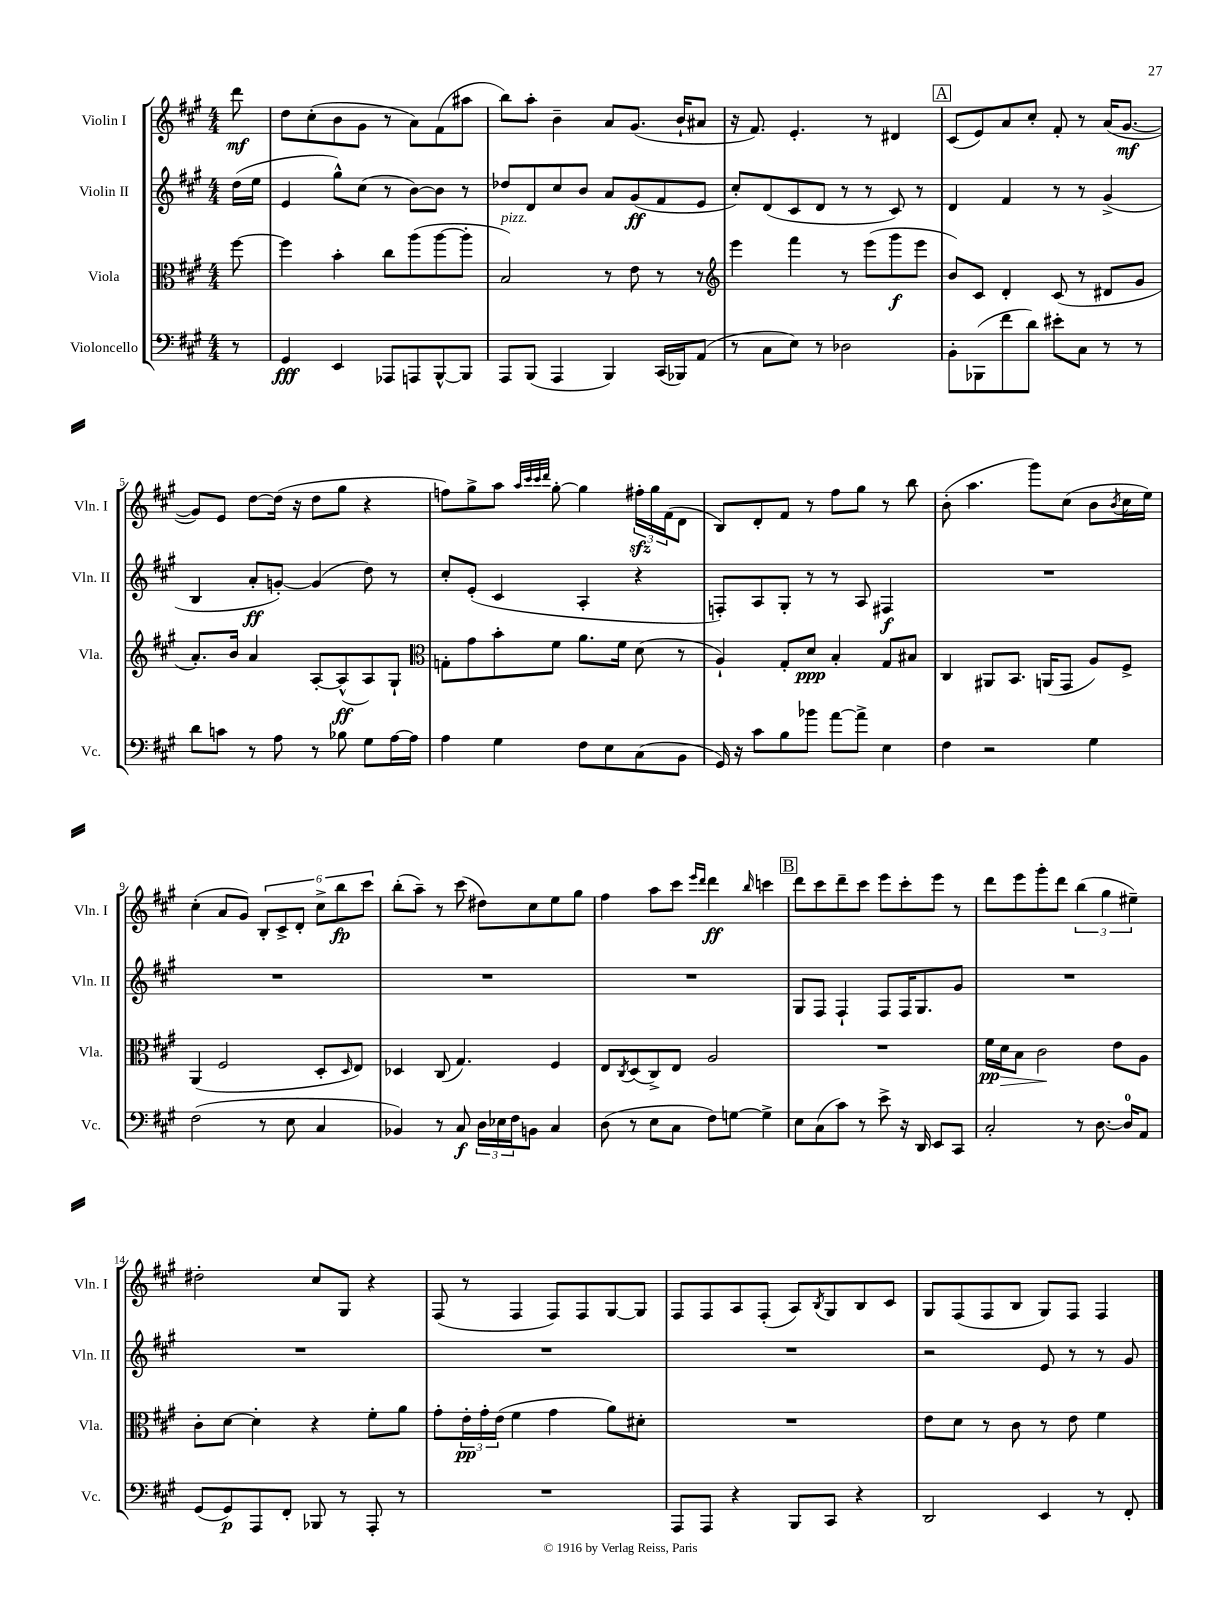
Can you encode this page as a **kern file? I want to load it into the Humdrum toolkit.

**kern	**dynam	**kern	**dynam	**kern	**dynam	**kern	**dynam
*part4	*part4	*part3	*part3	*part2	*part2	*part1	*part1
*staff4	*staff4	*staff3	*staff3	*staff2	*staff2	*staff1	*staff1
*I"Violoncello	*	*I"Viola	*	*I"Violin II	*	*I"Violin I	*
*I'Vc.	*	*I'Vla.	*	*I'Vln. II	*	*I'Vln. I	*
*clefF4	*	*clefC3	*	*clefG2	*	*clefG2	*
*k[f#c#g#]	*	*k[f#c#g#]	*	*k[f#c#g#]	*	*k[f#c#g#]	*
*M4/4	*	*M4/4	*	*M4/4	*	*M4/4	*
=	=	=	=	=	=	=	=
8r	.	[8ff#\	.	(16dd\LL	.	8ddd\	mf
.	.	.	.	16ee\JJ	.	.	.
=1	=1	=1	=1	=1	=1	=1	=1
4GG#/	fff	4ff#\]	.	4e/	.	8dd\L	.
.	.	.	.	.	.	(8cc#'\	.
4EE/	.	4b'\	.	8gg#^^\L)	.	8b\	.
.	.	.	.	(8cc#\J	.	8g#\J	.
8AAA-X/L	.	8cc#\L	.	8r	.	8r	.
8AAAn/	.	(8aa\	.	[8b\L)	.	8a\L)	.
[8BBB^^/	.	[8aa\	.	8b\J]	.	(8f#\	.
8BBB/J]	.	8aa'\J]	.	8r	.	8aa#X\J	.
=2	=2	=2	=2	=2	=2	=2	=2
!	!	!LO:TX:a:i:t=pizz.	!	!	!	!	!
8AAA/L	.	2B/)	.	8dd-X/L	.	8bb\L)	.
(8BBB/J	.	.	.	8d/	.	8aa'\J	.
4AAA/	.	.	.	8cc#/	.	4b~\	.
.	.	.	.	8b/J	.	.	.
4BBB/)	.	8r	.	8a/L	.	8a/L	.
.	.	8e\	.	(8g#/	ff	(8.g#/J	.
(16CC#/LL	.	8r	.	8f#/	.	.	.
16BBB-X/J)	.	.	.	.	.	16b`/KL	.
(8AA/J	.	8r	.	8e/J	.	8a#X/J	.
=3	=3	=3	=3	=3	=3	=3	=3
*	*	*clefG2	*	*	*	*	*
8r	.	4eee\	.	8cc#'/L)	.	16r	.
.	.	.	.	.	.	8.f#/)	.
8C#\L	.	.	.	(8d/	.	.	.
8E\J)	.	4fff#\	.	8c#/	.	4.e'/	.
8r	.	.	.	8d/J	.	.	.
2D-X\	.	8r	.	8r	.	.	.
.	.	(8eee\L	.	8r	.	8r	.
.	.	8ggg#\	f	8c#/)	.	4d#X/	.
.	.	8eee\J	.	8r	.	.	.
!!LO:REH:place=s1:t=A
=4	=4	=4	=4	=4	=4	=4	=4
8BB'\L	.	8b/L)	.	4d/	.	(8c#/L	.
(8BBB-X\	.	8c#/J	.	.	.	8e/)	.
8f#\	.	4d'/	.	4f#/	.	8a/	.
8d\J)	.	.	.	.	.	8cc#'/J	.
8e#X'\L	.	(8c#/	.	8r	.	8f#'/	.
8C#\J	.	8r	.	8r	.	8r	.
8r	.	8d#X/L	.	(4g#^/	.	(16a/KL	.
.	.	.	.	.	.	[8.g#/J	mf
8r	.	8g#/J	.	.	.	.	.
!!LO:LB:g=z
=5	=5	=5	=5	=5	=5	=5	=5
8d\L	.	8.a'/L)	.	4B/	.	8g#/L])	.
8cn\J	.	.	.	.	.	8e/J	.
.	.	16b/Jk	.	.	.	.	.
8r	.	4a/	.	8a'/L	ff	[8dd\L	.
8A\	.	.	.	[8gn'/J)	.	(16dd\Jk]	.
.	.	.	.	.	.	16r	.
8r	.	[8A'/L	.	(4g/]	.	8dd\L	.
8B-X\	.	(8A^^/]	ff	.	.	8gg#\J	.
8G#\L	.	8A/)	.	8dd\)	.	4r	.
[16A\L	.	8G#`/J	.	8r	.	.	.
16A\JJ]	.	.	.	.	.	.	.
=6	=6	=6	=6	=6	=6	=6	=6
*	*	*clefC3	*	*	*	*	*
4A\	.	8Gn'\L	.	8cc#'/L	.	8ffn\L)	.
.	.	8g#\	.	(8e'/J	.	8gg#^\	.
4G#\	.	8b'\	.	4c#/	.	8aa\J	.
.	.	.	.	.	.	32qqaa/LLL	.
.	.	.	.	.	.	32qqccc#/	.
.	.	.	.	.	.	32qqccc#/	.
.	.	.	.	.	.	32qqddd/JJJ	.
.	.	8f#\J	.	.	.	[8gg#'\	.
8F#\L	.	8.a\L	.	4A'/	.	4gg#\]	.
8E\	.	.	.	.	.	.	.
.	.	16f#\Jk	.	.	.	.	.
(8C#\	.	(8d\	.	4r	.	24ff#Xzz'\LL	.
.	.	.	.	.	.	24gg#\	.
.	.	.	.	.	.	(24f#\J	.
8BB\J	.	8r	.	.	.	8d\J	.
=7	=7	=7	=7	=7	=7	=7	=7
16GG#/)	.	4A`/)	.	8Fn'/L)	.	8B/L)	.
16r	.	.	.	.	.	.	.
8c#\L	.	.	.	8A/	.	8d'/	.
8B\	.	8G#'/L	.	8G#'/J	.	8f#/J	.
8b-X\J	.	8d/J	ppp	8r	.	8r	.
[8a\L	.	4B'/	.	8r	.	8ff#\L	.
8a^\J]	.	.	.	8A/	.	8gg#\J	.
4E\	.	8G#/L	.	4F#X/	f	8r	.
.	.	8B#X/J	.	.	.	8bb\	.
=8	=8	=8	=8	=8	=8	=8	=8
4F#\	.	4C#/	.	1r	.	(8b'\	.
.	.	.	.	.	.	4.aa\	.
2r	.	8AA#X/L	.	.	.	.	.
.	.	8.BB/J	.	.	.	.	.
.	.	.	.	.	.	8ggg#\L)	.
.	.	(16AAn/KL	.	.	.	.	.
.	.	8GG#/J	.	.	.	(8cc#\J	.
4G#\	.	8A/L)	.	.	.	8b\L	.
.	.	.	.	.	.	8qb/	.
.	.	8F#^/J	.	.	.	16cc#\L	.
.	.	.	.	.	.	16ee\JJ)	.
!!LO:LB:g=z
=9	=9	=9	=9	=9	=9	=9	=9
(2F#\	.	(4AA/	.	1r	.	(4cc#'\	.
.	.	2F#/	.	.	.	8a/L	.
.	.	.	.	.	.	8g#/J)	.
8r	.	.	.	.	.	12B'/L	.
.	.	.	.	.	.	12c#^/	.
8E\	.	.	.	.	.	.	.
.	.	.	.	.	.	12d'/J	.
4C#/	.	8D'/L	.	.	.	12cc#^\L	.
.	.	.	.	.	.	12bb\	fp
.	.	16qqD/	.	.	.	.	.
.	.	8E/J)	.	.	.	.	.
.	.	.	.	.	.	12ccc#\J	.
=10	=10	=10	=10	=10	=10	=10	=10
4BB-X/)	.	4D-X/	.	1r	.	(8bb'\L	.
.	.	.	.	.	.	8aa~\J)	.
8r	.	(8C#/	.	.	.	8r	.
8C#/	f	4.G#/)	.	.	.	(8ccc#\	.
24D\LL	.	.	.	.	.	8dd#X\L)	.
24E-X\	.	.	.	.	.	.	.
24F#\J	.	.	.	.	.	.	.
8BBn\J	.	.	.	.	.	8cc#\	.
4C#/	.	4F#/	.	.	.	8ee\	.
.	.	.	.	.	.	8gg#\J	.
=11	=11	=11	=11	=11	=11	=11	=11
(8D\	.	8E/L	.	1r	.	4ff#\	.
.	.	8qC#/	.	.	.	.	.
8r	.	(8D/	.	.	.	.	.
8E\L	.	8C#^/)	.	.	.	8aa\L	.
8C#\J	.	8E/J	.	.	.	8ccc#\J	.
.	.	.	.	.	.	16qqeee/LL	.
.	.	.	.	.	.	16qqddd/JJ	.
8F#\L)	.	2A/	.	.	.	4ddd\	ff
[8Gn\J	.	.	.	.	.	.	.
.	.	.	.	.	.	16qqbb/	.
4G^\]	.	.	.	.	.	4cccn\	.
!!LO:REH:place=s1:t=B
=12	=12	=12	=12	=12	=12	=12	=12
8E\L	.	1r	.	8G#/L	.	8ddd\L	.
(8C#\	.	.	.	8F#/J	.	8ccc#\	.
8c#\J)	.	.	.	4F#`/	.	8ddd~\	.
8r	.	.	.	.	.	8ccc#\J	.
8e^\	.	.	.	8F#/L	.	8eee\L	.
16r	.	.	.	16F#/K	.	8ccc#'\	.
16DD/	.	.	.	8.G#/	.	.	.
8EE/L	.	.	.	.	.	8eee\J	.
8CC#/J	.	.	.	8g#/J	.	8r	.
=13	=13	=13	=13	=13	=13	=13	=13
2C#'/	.	16f#\LL	pp	1r	.	8ddd\L	.
!	!	!	!LO:HP:b	!	!	!	!
.	.	16d\J	>	.	.	.	.
.	.	8B\J	.	.	.	8eee\	.
.	.	2c#\	.	.	.	8ggg#'\	.
.	.	.	.	.	.	8ddd\J	.
8r	.	.	.	.	.	(6bb\	.
[8.D\	.	.	.	.	.	.	.
.	.	.	.	.	.	6gg#\	.
.	.	8e\L	]	.	.	.	.
16D/KL]	.	.	.	.	.	.	.
.	.	.	.	.	.	6ee#X~\)	.
8AA/J	.	8A\J	.	.	.	.	.
!!LO:LB:g=z
=14	=14	=14	=14	=14	=14	=14	=14
(8GG#/L	.	8c#'\L	.	1r	.	2dd#X'\	.
8GG#/)	p	[8d\J	.	.	.	.	.
8AAA/	.	4d'\]	.	.	.	.	.
8FF#'/J	.	.	.	.	.	.	.
8BBB-X/	.	4r	.	.	.	8cc#/L	.
8r	.	.	.	.	.	8G#/J	.
8AAA'/	.	8f#'\L	.	.	.	4r	.
8r	.	8a\J	.	.	.	.	.
=15	=15	=15	=15	=15	=15	=15	=15
1r	.	8g#'\L	.	1r	.	(8F#/	.
.	.	24e'\L	pp	.	.	8r	.
.	.	24g#'\	.	.	.	.	.
.	.	(24e\JJ	.	.	.	.	.
.	.	4f#\	.	.	.	4F#/	.
.	.	4g#\	.	.	.	8F#/L)	.
.	.	.	.	.	.	8F#/	.
.	.	8a\L)	.	.	.	[8G#/	.
.	.	8d#X'\J	.	.	.	8G#/J]	.
=16	=16	=16	=16	=16	=16	=16	=16
8AAA/L	.	1r	.	1r	.	8F#/L	.
8AAA/J	.	.	.	.	.	8F#/	.
4r	.	.	.	.	.	8A/	.
.	.	.	.	.	.	(8F#'/J	.
8BBB/L	.	.	.	.	.	8A/L)	.
.	.	.	.	.	.	8qB/	.
8CC#/J	.	.	.	.	.	8G#/	.
4r	.	.	.	.	.	8B/	.
.	.	.	.	.	.	8c#/J	.
=17	=17	=17	=17	=17	=17	=17	=17
2DD/	.	8e\L	.	2r	.	8G#/L	.
.	.	8d\J	.	.	.	(8F#/	.
.	.	8r	.	.	.	8F#/	.
.	.	8c#\	.	.	.	8B/J	.
4EE/	.	8r	.	8e/	.	8G#/L)	.
.	.	8e\	.	8r	.	8F#/J	.
8r	.	4f#\	.	8r	.	4F#/	.
8FF#'/	.	.	.	8g#/	.	.	.
==	==	==	==	==	==	==	==
*-	*-	*-	*-	*-	*-	*-	*-
